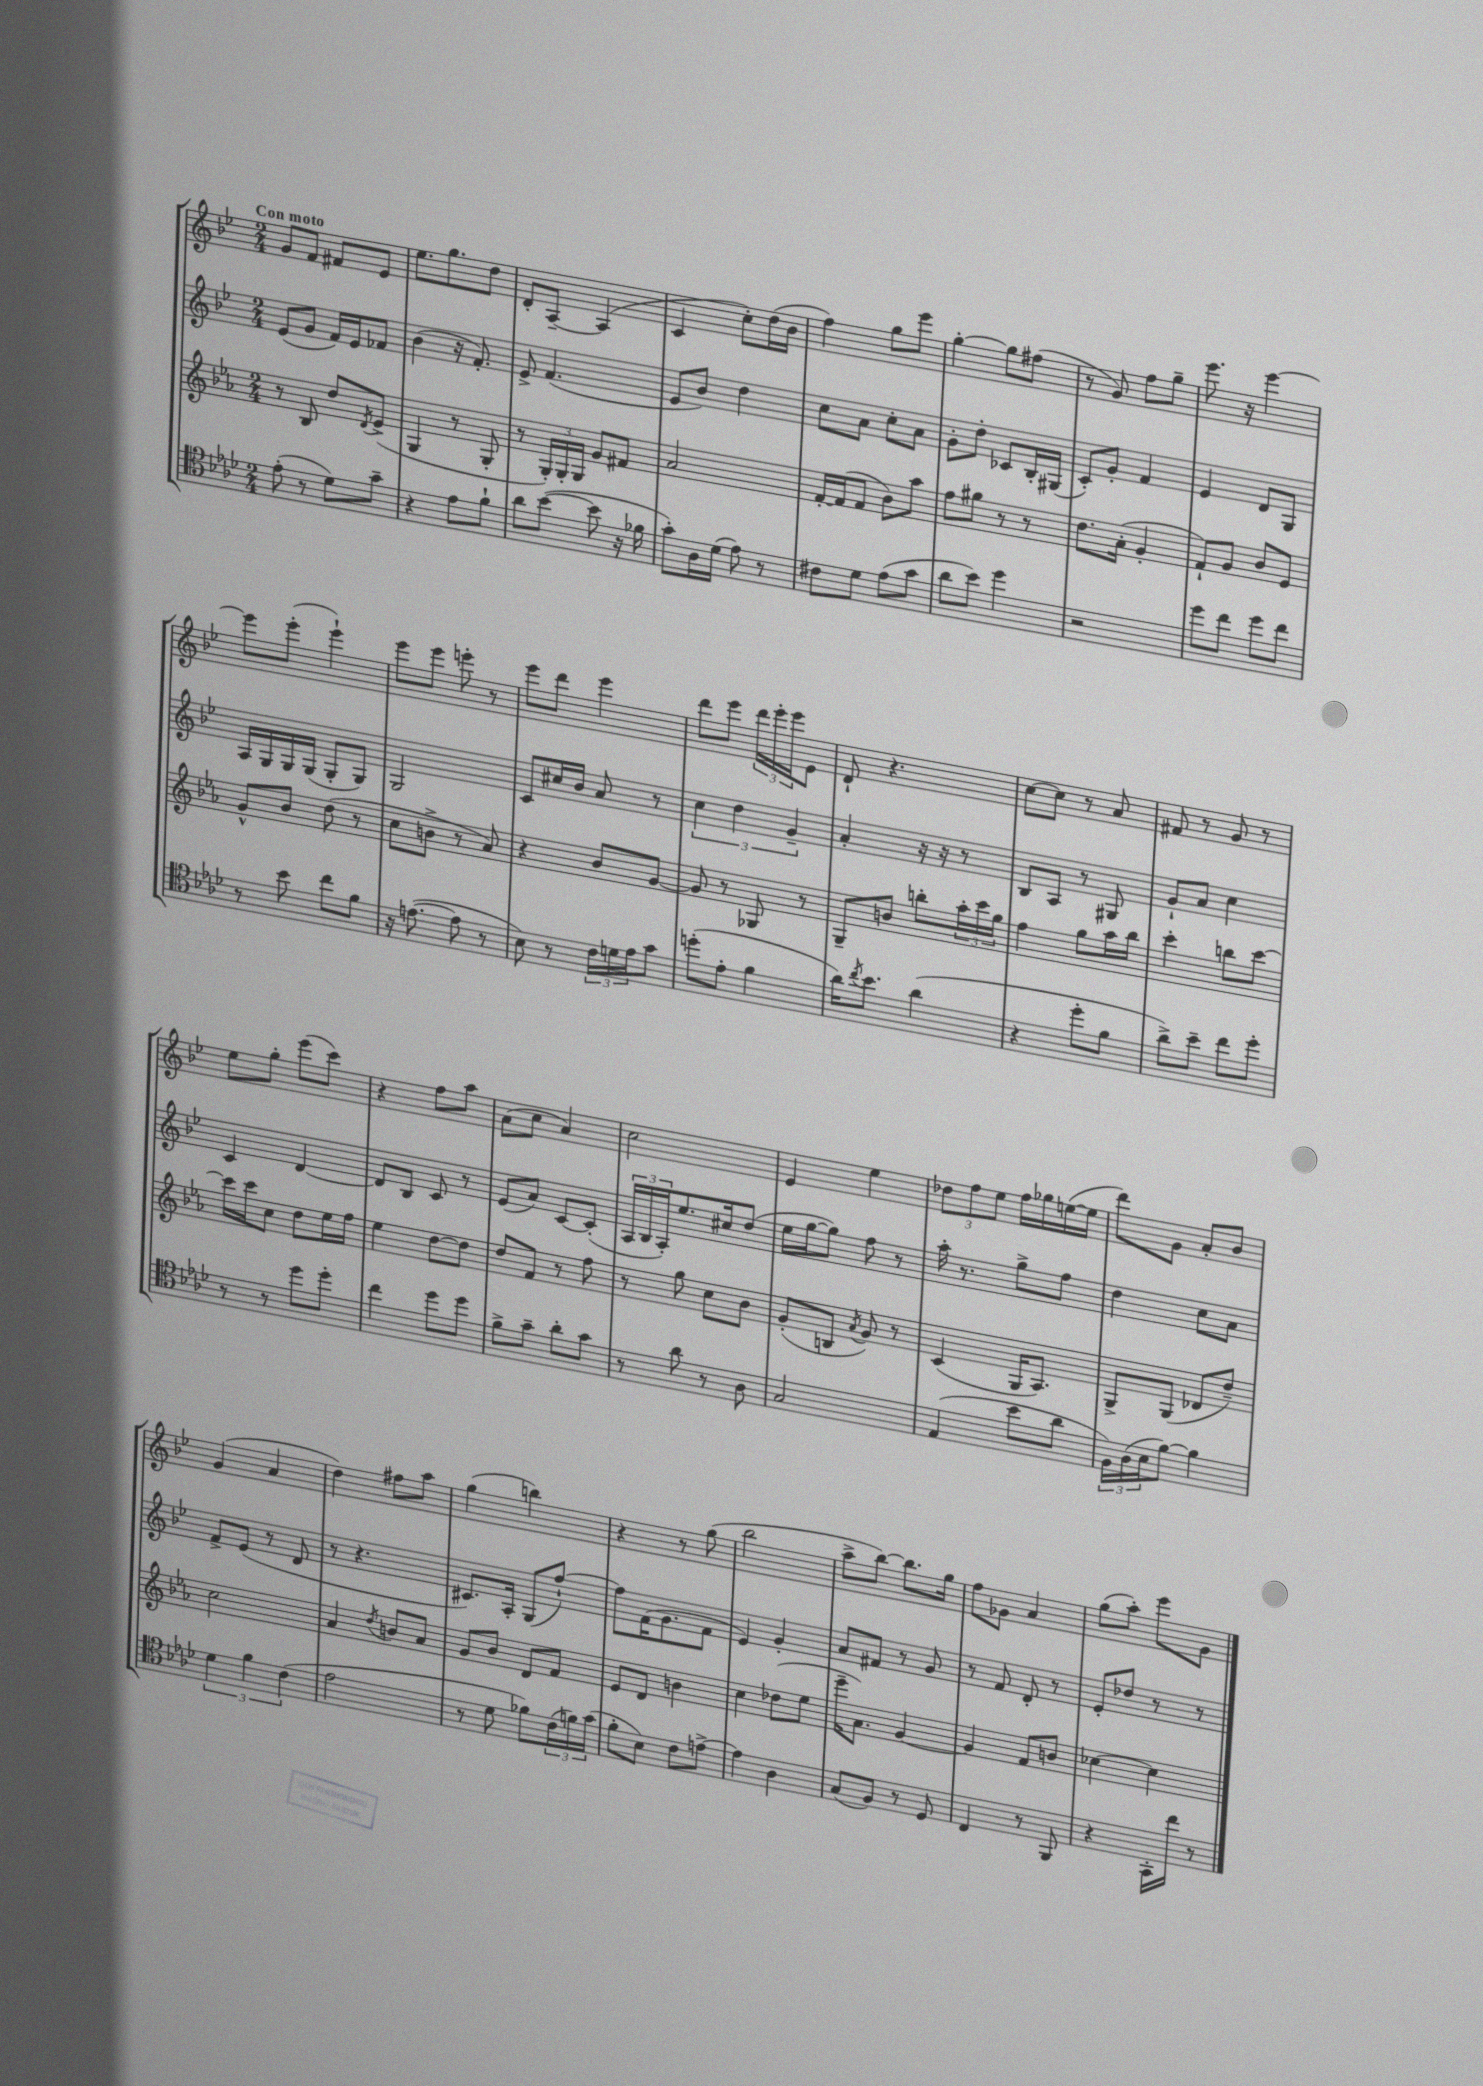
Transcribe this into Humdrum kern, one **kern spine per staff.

**kern	**kern	**kern	**kern
*part4	*part3	*part2	*part1
*staff4	*staff3	*staff2	*staff1
*clefC4	*clefG2	*clefG2	*clefG2
*k[b-e-a-d-]	*k[b-e-a-]	*k[b-e-]	*k[b-e-]
*M2/4	*M2/4	*M2/4	*M2/4
=1	=1	=1	=1
!	!	!	!LO:TX:a:B:t=Con moto
(8e-'\	8r	(8e-/L	8g/L
8r	8B-/	8g/J	8f/J
8d-\L)	8dd/L	16f/LL)	8f#X/L
.	.	16e-/J	.
.	8qd/	.	.
8g~\J	(8e-^/J	8f-X/J	8e-/J
=2	=2	=2	=2
4r	4G/	(4b-\	8.ee-\L
.	.	.	8.gg\
8e-\L	8r	16r	.
.	.	8.f'/)	.
8f`\J	8G'/	.	8dd\J
=3	=3	=3	=3
8a-\L	8r	8e-^/	8d'/L
([8b-\J	24G'/LL)	(4.f/	[8A~/J
.	24G'/	.	.
.	24G/JJ	.	.
8b-\]	8g/L	.	(4A/]
16r	8f#X/J	.	.
16f-X\	.	.	.
=4	=4	=4	=4
8g'\L)	2a-/	8e-/L	4c/
16A-\L	.	8b-/J)	.
(16d-\JJ	.	.	.
8e-\)	.	4dd\	8cc'\L)
8r	.	.	(16dd\L
.	.	.	16b-\JJ
=5	=5	=5	=5
8c#X\L	[16f'/LL	8cc\L	4ff\)
.	(16f/J]	.	.
8d-\J	8f/J	8a\J	.
(8e-\L	8b-\L)	8cc'\L	8gg\L
8g\J	8aa-\J	8a\J	8eee-\J
=6	=6	=6	=6
8a-\L	8ff\L	8g'\L	[4gg'\
8b-\J)	8gg#X\J	8dd'\J	.
4dd-\	8r	8c-X/L	8gg\L]
.	8r	16B-'/L	(8ff#X\J
.	.	(16G#X/JJ	.
=7	=7	=7	=7
2r	8.dd\L	8c'/L)	8r
.	.	8g'/J	8g/)
.	(16a-'\Jk	.	.
.	4g'/	4f/	8ff\L
.	.	.	8gg~\J
=8	=8	=8	=8
8dd-\L	8f`/L)	4e-/	8.eee-\
8cc\J	8g/J	.	.
.	.	.	16r
8dd-\L	8b-/L	8d/L	[4eee-\
8cc\J	8e-/J	8G/J	.
!!LO:LB:g=z
=9	=9	=9	=9
8r	8g^^/L	16A/LL	8eee-\L]
.	.	16G/	.
8b-\	8b-/J	16G/	(8eee-'\J
.	.	(16G/JJ	.
8cc\L	(8dd\	8G'/L	4eee-`\)
8f\J	8r	8G/J)	.
=10	=10	=10	=10
16r	8cc\L	2G/	8eee-\L
([8.en\	.	.	.
.	8bn^\J	.	8eee-\J
8e\]	8r	.	8eeen'\
8r	8a-/)	.	8r
=11	=11	=11	=11
8B-\)	4r	8c/L	8eee-\L
8r	.	16cc#X/L	8ddd\J
.	.	16b-/JJ	.
24c\LL	8b-/L	8a/	4eee-\
24dn\	.	.	.
24e-\J	.	.	.
8g\J	[8g/J	8r	.
=12	=12	=12	=12
(8ddn'\L	8g/]	6cc\	8ddd\L
8e-'\J	8r	.	8eee-\J
.	.	6dd\	.
4f\	8G-X/	.	24ddd\LL
.	.	.	24eee-'\
.	.	6g~/	24eee-\J
.	8r	.	8e-\J
=13	=13	=13	=13
16a-\KL)	8G~/L	4a'/	8d`/
8qcc/	.	.	.
8.b-\J	.	.	.
.	8bn/J	.	4.r
(4a-\	8bbn'\L	16r	.
.	.	16r	.
.	24aa-'\L	8r	.
.	24ccc\	.	.
.	24gg\JJ	.	.
=14	=14	=14	=14
4r	4ff\	8B-/L	[8cc\L
.	.	8A/J	8cc\J]
8dd-'\L	8gg\L	8r	8r
8f\J	16aa-\L	8G#X/	8a/
.	16bb-\JJ	.	.
=15	=15	=15	=15
8a-^\L)	4ccc'\	8g`/L	8f#X/
8b-~\J	.	8a/J	8r
8cc\L	8bbn\L	4cc\	8g/
8dd-'\J	[8ccc\J	.	8r
!!LO:LB:g=z
=16	=16	=16	=16
8r	16ccc\LL]	4c/	8ee-\L
.	16ccc\J	.	.
8r	8cc\J	.	8gg'\J
8dd-\L	8dd\L	[4d/	(8eee-\L
8dd-'\J	16ee-\L	.	8ccc\J)
.	16ff\JJ	.	.
=17	=17	=17	=17
4cc\	4ee-\	8d/L]	4r
.	.	8B-/J	.
8dd-\L	[8dd\L	8c/	8ff\L
8dd-\J	8dd\J]	8r	8aa\J
=18	=18	=18	=18
8f^\L	8dd/L	(8e-/L	(8a\L
8g~\J	8f/J	8a/J)	8cc\J
8a-'\L	8r	[8c/L	4a/)
8g\J	8ff\	(8c'/J]	.
=19	=19	=19	=19
8r	8r	24A/LL	2cc\
.	.	24B-/	.
.	.	24A'/J)	.
8a-\	8gg\	8.ee-/	.
8r	8cc\L	.	.
.	.	16cc#X/k	.
8A-\	8b-\J	(8dd/J	.
=20	=20	=20	=20
2G/	(8g'/L	16ee-\LL	4e-/
.	.	[16gg\J	.
.	8Bn/J	8gg\J])	.
.	8qa-/	.	.
.	8g/)	8ff\	4ee-\
.	8r	8r	.
=21	=21	=21	=21
(4E-/	(4c/	16aa'\	12dd-X\L
.	.	8.r	.
.	.	.	12ff\
.	.	.	12ee-\J
8b-\L	16G/KL	8gg^\L	16ff\LL
.	8.A-/J)	.	16gg-X\
8a-\J	.	8ff\J	([16een\
.	.	.	16ee\JJ]
=22	=22	=22	=22
24F\LL)	8G^/L	4dd\	8ddd\L)
(24A-\	.	.	.
24B-\J	.	.	.
[8f\J)	(8G/J	.	8g\J
4f\]	8d-X/L	8cc\L	8a'/L
.	8dd~/J)	8a\J	8b-/J
!!LO:LB:g=z
=23	=23	=23	=23
6d-\	2cc\	8f^/L	(4g/
.	.	(8e-/J	.
6f\	.	.	.
.	.	8r	4a/
(6c\	.	.	.
.	.	8d/	.
=24	=24	=24	=24
2e-\	4a-/	8r	4dd\)
.	.	4.r	.
.	8qdd/	.	.
.	8bn/L	.	8ff#X\L
.	8a-/J	.	8aa\J
=25	=25	=25	=25
8r	8g/L	8.c#X/L)	(4gg\
8d-\	8b-/J	.	.
.	.	16A'/Jk	.
8f-X\L)	8d/L	(8G/L	4bbn\)
(24c\L	8f/J	[8ff`/J)	.
24fn\)	.	.	.
(24g\JJ	.	.	.
=26	=26	=26	=26
8f'\L	8e-/L	8ff\L]	4r
8B-\J)	8d/J	(16f\K	.
.	.	8.g\	.
8c\L	4bn\	.	8r
[8en^\J	.	8f\J	(8gg\
=27	=27	=27	=27
4e\]	4cc\	4e-/)	2bb-\
4A-\	(8dd-X\L	4g'/	.
.	8ee-\J	.	.
=28	=28	=28	=28
(8G/L	16eee-~\KL	8a/L	8aa^\L
.	8.a-\J)	.	.
8F/J)	.	8f#X/J	[8bb-\J)
8r	[4g/	8r	8.bb-\L]
8D-/	.	8g/	.
.	.	.	16gg\Jk
=29	=29	=29	=29
4C/	4g/]	8r	8ff\L
.	.	8f/	8g-X\J
8r	8f/L	8d'/	4a/
8FF/	8bn/J	8r	.
=30	=30	=30	=30
4r	[4cc-X\	8e-'/L	(8gg\L
.	.	8dd-X/J	8aa'\J)
16GG'\LL	4cc-\]	8r	8eee-\L
16cc\JJ	.	.	.
8r	.	8r	8g\J
==	==	==	==
*-	*-	*-	*-
